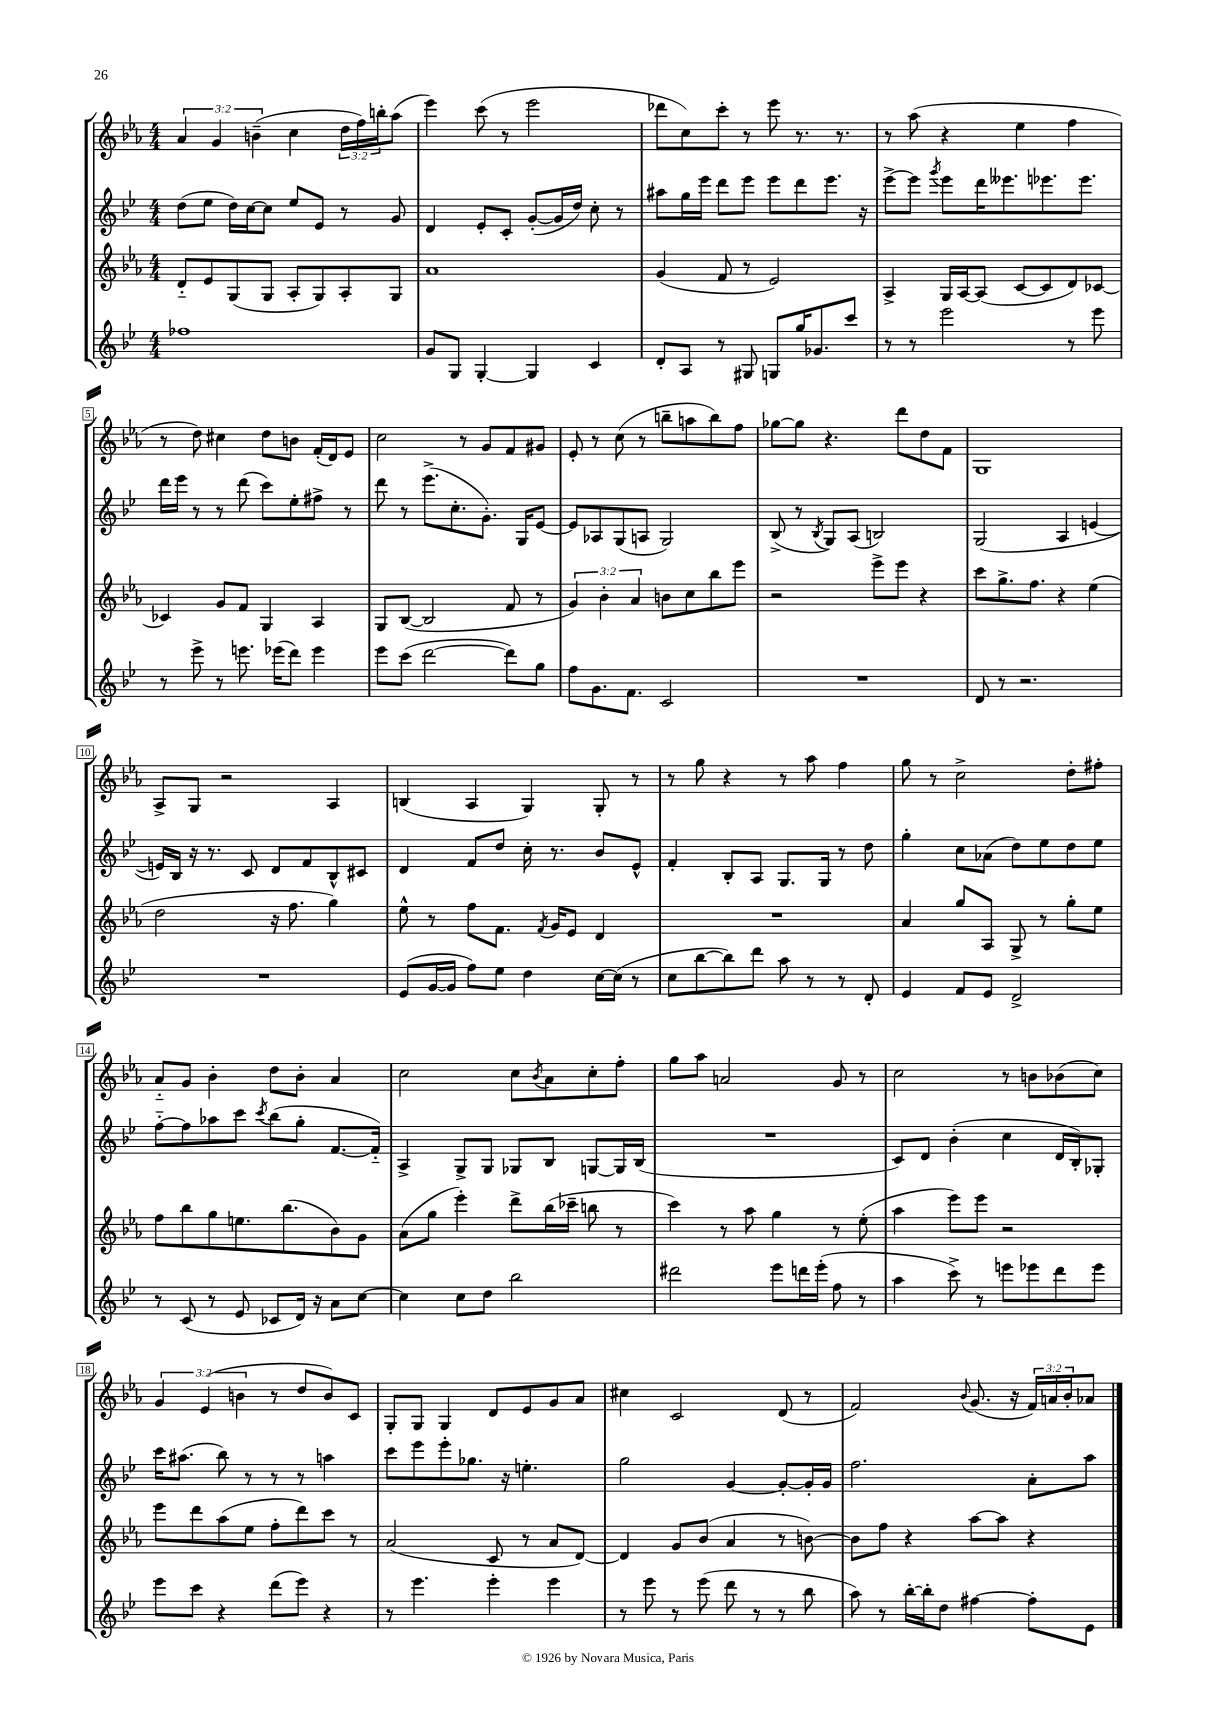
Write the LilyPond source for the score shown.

<<
\new StaffGroup <<
\new Staff = "s0" {
    \clef treble \key ees \major \numericTimeSignature \time 4/4 \override Staff.TupletNumber.text = #tuplet-number::calc-fraction-text
    \tuplet 3/2 { aes'4 g'4 b'4--( } c''4 \tuplet 3/2 { d''16 f''16) b''16-. } aes''8( |
    ees'''4) c'''8( r8 ees'''2 |
    des'''8 c''8) c'''8-. r8 ees'''8 r8. r8. |
    r8 aes''8( r4 ees''4 f''4 |
    r8 d''8) cis''4 d''8 b'8 f'16-.( d'16) ees'8 |
    c''2 r8 g'8 f'8 gis'8 |
    ees'8-. r8 c''8( r8 b''8-- a''8 b''8) f''8 |
    ges''8~ ges''8 r4. d'''8 d''8 f'8 |
    g1 |
    aes8-> g8 r2 aes4 |
    b4( aes4 g4) g8-. r8 |
    r8 g''8 r4 r8 aes''8 f''4 |
    g''8 r8 c''2-> d''8-. fis''8-. |
    aes'8-_ g'8 bes'4-. d''8 bes'8-. aes'4 |
    c''2 c''8 \acciaccatura { bes'8 } aes'8 c''8-. f''8-. |
    g''8 aes''8 a'2 g'8 r8 |
    c''2 r8 b'8 bes'8( c''8) |
    \tuplet 3/2 { g'4 ees'4( b'4 } r8 d''8 b'8) c'8 |
    g8-. g8 g4 d'8 ees'8 g'8 aes'8 |
    cis''4 c'2 d'8( r8 |
    f'2) \appoggiatura { bes'8 } g'8.( r16 \tuplet 3/2 { f'16) a'16 bes'16-. } aes'8 \bar "|." |
}
\new Staff = "s1" {
    \clef treble \key bes \major \numericTimeSignature \time 4/4
    d''8( ees''8 d''16) c''16~ c''8 ees''8 ees'8 r8 g'8 |
    d'4 ees'8-. c'8-. g'8~-.( g'16 d''16) c''8-. r8 |
    ais''8 g''16 ees'''16 d'''8 ees'''8 ees'''8 d'''8 ees'''8. r16 |
    ees'''8~-> ees'''8 \acciaccatura { g'''8 } ees'''8 d'''16 eeses'''8. ees'''8. ees'''8. |
    d'''16 ees'''16 r8 r8 d'''8( c'''8) ees''8-. fis''8-> r8 |
    d'''8 r8 ees'''8.->( c''8.-. g'8.-.) g16 ees'8~ |
    ees'8 aes8 g8( a8 g2) |
    bes8->( r8 \acciaccatura { bes8 } g8) a8( b2) |
    g2( a4 e'4~ |
    e'16) bes16 r16 r8. c'8 d'8 f'8 bes8-^ cis'8 |
    d'4 f'8 d''8 c''16-. r8. bes'8 ees'8-^ |
    f'4-. bes8-. a8 g8. g16 r8 d''8 |
    g''4-. c''8 aes'8( d''8) ees''8 d''8 ees''8 |
    f''8~-_ f''8 aes''8 c'''8 \acciaccatura { c'''8 } bes''8( g''8-. f'8.~ f'16-_) |
    a4-> g8-> g8 ges8 bes8 g8~ g16 bes16( |
    R1 |
    c'8) d'8 bes'4-.( c''4 d'16 bes16-.) ges8-. |
    c'''16 ais''8.( bes''8) r8 r8 r8 a''4 |
    c'''8 ees'''8 ees'''8-. ges''8. r16 e''4.-. |
    g''2 g'4~ g'8~-. g'16-. g'16 |
    f''2. a'8-. a''8 \bar "|." |
}
\new Staff = "s2" {
    \clef treble \key ees \major \numericTimeSignature \time 4/4 \override Staff.TupletNumber.text = #tuplet-number::calc-fraction-text
    d'8-_ ees'8 g8( g8 aes8-. g8) aes8-. g8 |
    aes'1 |
    g'4( f'8 r8 ees'2) |
    aes4-> g16 aes16~ aes8( c'8~ c'8 d'8) ces'8~ |
    ces'4 g'8 f'8 g4 aes4 |
    g8 bes8~( bes2 f'8 r8 |
    \tuplet 3/2 { g'4) bes'4-. aes'4 } b'8 c''8 bes''8 ees'''8 |
    r2 ees'''8-> ees'''8 r4 |
    c'''8 g''8.-> f''8. r4 ees''4( |
    d''2 r16 f''8. g''4) |
    ees''8-^ r8 f''8 f'8. \acciaccatura { f'8 } g'16 ees'8 d'4 |
    R1 |
    aes'4 g''8 aes8 g8-> r8 g''8-. ees''8 |
    f''8 bes''8 g''8 e''8. bes''8.( bes'8) g'8 |
    aes'8( g''8 ees'''4-.) d'''8-> bes''16( ces'''16-- b''8 r8 |
    c'''4) r8 aes''8 g''4 r8 ees''8-.( |
    aes''4 ees'''8) ees'''8 r2 |
    ees'''8 d'''8 aes''8( ees''8 f''8-. d'''8) c'''8 r8 |
    aes'2( c'8 r8 aes'8 d'8~) |
    d'4 g'8 bes'8( aes'4 r8 b'8~) |
    b'8 f''8 r4 aes''8~ aes''8 r4 \bar "|." |
}
\new Staff = "s3" {
    \clef treble \key bes \major \numericTimeSignature \time 4/4
    fes''1 |
    g'8 g8 g4~-. g4 c'4 |
    d'8-. a8 r8 gis8 g8 g''16 ges'8. c'''8 |
    r8 r8 ees'''2 r8 ees'''8 |
    r8 ees'''8-> r8 e'''8. ees'''16( d'''8) ees'''4 |
    ees'''8 c'''8( d'''2~ d'''8) g''8 |
    f''8 g'8. f'8. c'2 |
    R1 |
    d'8 r8 r2. |
    R1 |
    ees'8( g'16~ g'16 f''8) ees''8 d''4 c''16~ c''16( r8 |
    c''8 bes''8~ bes''8) d'''8 a''8 r8 r8 d'8-. |
    ees'4 f'8 ees'8 d'2-> |
    r8 c'8( r8 ees'8 ces'8 d'16) r16 a'8 c''8~ |
    c''4 c''8 d''8 bes''2 |
    dis'''2 ees'''8 d'''16 ees'''16-.( f''8 r8 |
    a''4 c'''8->) r8 e'''8 ees'''8 d'''8 ees'''8 |
    ees'''8 c'''8 r4 d'''8( ees'''8) r4 |
    r8 ees'''4. ees'''4-. ees'''4 |
    r8 ees'''8 r8 ees'''8( d'''8 r8 r8 bes''8 |
    a''8) r8 bes''16~-. bes''16-. d''8 fis''4~ fis''8-. ees'8 \bar "|." |
}
>>
>>
\layout { \context { \Score \override BarNumber.stencil = #(make-stencil-boxer 0.1 0.3 ly:text-interface::print) } }
